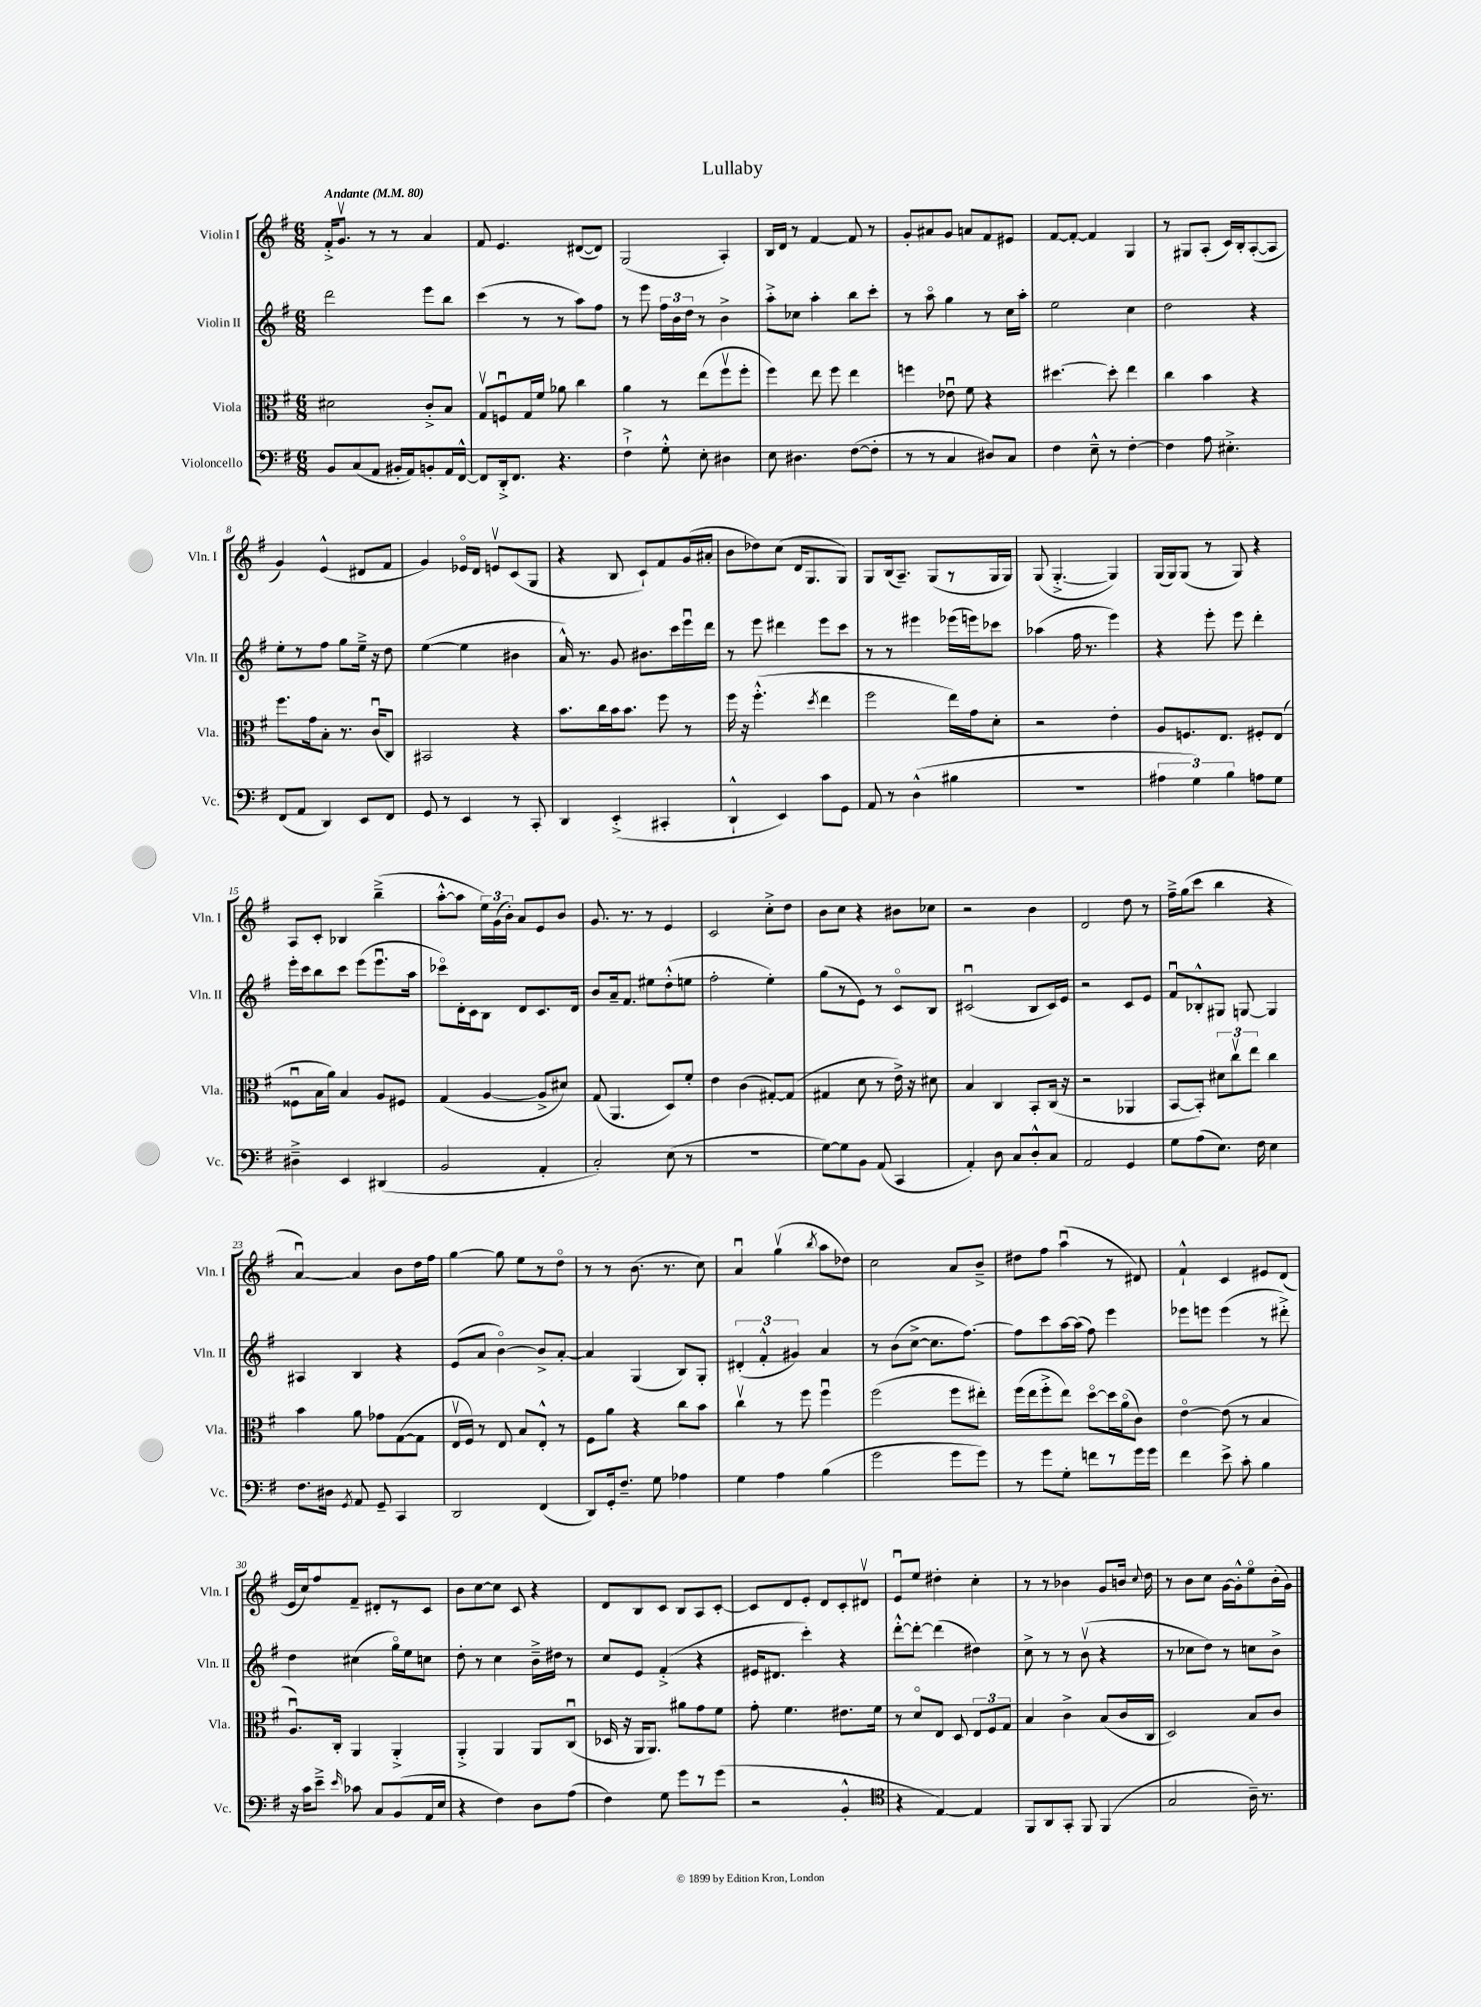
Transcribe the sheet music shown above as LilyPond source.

\header { title = "Lullaby" }
<<
\new StaffGroup <<
\new Staff = "s0" \with { instrumentName = "Violin I" shortInstrumentName = "Vln. I" } {
    \clef treble \key g \major \numericTimeSignature \time 6/8 \tempo "Andante" 4 = 80
    \autoBeamOff fis'16[-.-> g'8.]\upbow r8 r8 a'4 |
    fis'8 e'4. dis'8[~( dis'8]) |
    g2( a4-.) |
    b16[ d'16] r8 fis'4~ fis'8 r8 |
    g'8[-. ais'8 g'8] a'8[ fis'8 eis'8] |
    fis'8[~ fis'8]~-. fis'4 g4 |
    r8 gis8[ a8]-.( c'16[) b16-. a8~-.( a8] |
    g'4) e'4-^( dis'8[ fis'8] |
    g'4) ees'16[\flageolet d'16] e'8[\upbow c'8( g8] |
    r4 b8 c'8[-!) fis'8 g'16( ais'16]-. |
    b'8[ des''8) c''8]( d'16[ g8. g8]) |
    g8[ b16( a8.]--) g8[( r8 g16 g16]) |
    g8( g4.~-.-> g4) |
    g16[( g16) g8]( r8 g8) r4 |
    a8[ c'8]-. bes4 b''4--->( |
    a''8[~-.-^ a''8] \tuplet 3/2 { e''16[) g'16( b'16]-.) } a'8[ e'8 b'8] |
    g'8. r8. r8 e'4 |
    c'2 c''8[-.-> d''8] |
    b'8[ c''8] r4 bis'8[ ces''8] |
    r2 b'4 |
    d'2 d''8 r8 |
    fis''16[---> g''16( c'''8] b''4 r4 |
    a'4~\downbow) a'4 b'8[ d''16 fis''16] |
    g''4~ g''8 e''8[ r8 d''8]\flageolet |
    r8 r8 b'8.( r8. c''8) |
    a'4\downbow g''4\upbow( \acciaccatura { b''8 } a''8[ des''8]) |
    c''2 a'8[ b'8]---> |
    dis''8[ fis''8] a''4\downbow( r8 dis'8) |
    fis'4-!-^ c'4 eis'8[ d'8]( |
    e'16[ c''16) fis''8 fis'8]-- dis'8[-. r8 c'8] |
    b'8[ c''8~ c''8] c'8 r4 |
    d'8[ b8 c'8] b8[ a8 c'8]~-. |
    c'8[ d'8 e'8]-. d'8[ c'8-. dis'8]\upbow |
    e'8[\downbow e''8] dis''4-. c''4-. |
    r8 r8 bes'4 g'8[ b'16] \appoggiatura { c''8 } d''16 |
    r8 b'8[ c''8] g'16[~ g'16-.-^ e''8\flageolet b'16-.( g'16]) \bar "|." |
}
\new Staff = "s1" \with { instrumentName = "Violin II" shortInstrumentName = "Vln. II" } {
    \clef treble \key g \major \numericTimeSignature \time 6/8
    \autoBeamOff d'''2 e'''8[ b''8] |
    c'''4( r8 r8 a''8[) fis''8] |
    r8 e'''8 \tuplet 3/2 { fis''16[ b'16 d''16] } r8 b'4-> |
    a''8[-.-> ces''8] a''4-. b''8[ c'''8]-. |
    r8 a''8\flageolet g''4 r8 c''16[ a''16]-. |
    e''2 c''4 |
    d''2 r4 |
    e''8[-. r8 fis''8] g''8[ e''16]---> r16 d''8 |
    e''4~( e''4 bis'4 |
    a'16-^) r8. g'8 bis'8.[ c'''16 e'''16\downbow d'''16] |
    r8 e'''8 dis'''4 e'''8[ c'''8] |
    r8 r8 eis'''4 ees'''16[( e'''16) ces'''8] |
    aes''4( fis''16 r8. e'''4) |
    r4 e'''8-. e'''8 d'''4-. |
    e'''16[-. c'''16 b''8 c'''8] e'''8[( e'''8.\downbow a''16] |
    ces'''8[\flageolet) d'16-. c'16 b8] d'8[ c'8. d'16] |
    b'8[ a'16-- fis'8.] eis''8[ d''8-.-^( e''8] |
    fis''2-. e''4-.) |
    g''8[( r8 e'8]) r8 c'8[\flageolet b8] |
    cis'2\downbow( b8[ cis'16) e'16] |
    r2 c'8[ e'8] |
    fis'8[\downbow bes8-.-^ gis8] g8~ g4 |
    ais4 b4 r4 |
    e'8[( a'8] b'4~\flageolet) b'8[-> a'8]~-. |
    a'4 g4( b8[) g8]-. |
    \tuplet 3/2 { dis'4-.( fis'4-.-^ gis'4) } a'4 |
    r8 b'8[( c''8]~-> c''8.[ fis''8.]~) |
    fis''8[ c'''8 a''16~ a''16]( fis''8) e'''4 |
    ees'''8[ e'''8] e'''4( r8 dis'''8-.->) |
    d''4 cis''4( g''16[\flageolet) e''16 c''8] |
    d''8-. r8 c''4 b'16[---> dis''16] r8 |
    c''8[ e'8] fis'4-.->( r4 |
    eis'16[ dis'8.] c'''4-.) r4 |
    d'''8[~-.-^ d'''8]~-. d'''4( dis''4) |
    c''8-> r8 r8 b'8\upbow( r4 |
    r8 ces''8[ d''8]) r8 c''8[ b'8]-> \bar "|." |
}
\new Staff = "s2" \with { instrumentName = "Viola" shortInstrumentName = "Vla." } {
    \clef alto \key g \major \numericTimeSignature \time 6/8
    \autoBeamOff dis'2 c'8[-.-> b8] |
    g8[\upbow f8\downbow g16 fis'16] aes'8 c''4 |
    a'4 r8 e''8[( fis''8\upbow fis''8]-. |
    fis''4) e''8 fis''8 e''4 |
    f''4 ees'8\downbow fis'8 r4 |
    dis''4.~ dis''8-. e''4 |
    c''4 b'4 r4 |
    fis''8.[ g'16 b8]-. r8. c'16[\downbow( c8]) |
    bis,2 r4 |
    b'8.[ c''16 b'16 b'8.] fis''8 r8 |
    fis''16 r16 fis''4.-.-^( \acciaccatura { d''8 } e''4 |
    fis''2 e''16[) g'16 d'8]-. |
    r2 e'4-. |
    a8[ f8. e8.] fis8[-. e8]( |
    fisis8[\downbow b16 a'16]) b4 a8[ fis8] |
    g4( a4~ a8[-> dis'8]) |
    g8( a,4. d8[) fis'8]-. |
    e'4 c'4( gis8[~-.) gis8]( |
    gis4 d'8 r8 e'16->) r16 dis'8 |
    b4 c4 b,8[-. c16]( r16 |
    r2 aes,4 |
    b,8[~ b,8]-.) \tuplet 3/2 { dis'8[ c''8\upbow e''8] } c''4 |
    b'4 a'8 ges'8[ g8~( g8] |
    e16[\upbow fis16]) r8 e8 b8[ e8]-.-^ r8 |
    fis8[ a'8] r4 c''8[ b'8] |
    c''4\upbow r8 fis''8 fis''4\downbow |
    fis''2( fis''8[ eis''8]-.) |
    fis''16[( e''16 fis''8-.-> e''8]) d''8[~\flageolet d''16 a'16\flageolet( c'8]) |
    e'4~\flageolet e'8( r8 b4 |
    a8.[\downbow) c16]-. a,4 a,4-.-> |
    a,4-.-> a,4 a,8[ c8]\downbow( |
    des16 r16 a,16[ a,8.]) ais'8[ g'8 fis'8] |
    g'8-. fis'4. eis'8.[ fis'16] |
    r8 d'8[\flageolet e8] d8 \tuplet 3/2 { e8[ fis8 g8] } |
    b4 c'4-> b8[( c'16 c16] |
    d2) b8[ c'8] \bar "|." |
}
\new Staff = "s3" \with { instrumentName = "Violoncello" shortInstrumentName = "Vc." } {
    \clef bass \key g \major \numericTimeSignature \time 6/8
    \autoBeamOff b,8[ c8( a,8] bis,16[-. a,16) b,8-. a,16 fis,16]~-^ |
    fis,8[ d,16-.-> fis,8.] r4. |
    fis4-!-> g8-.-^ e8-. dis4 |
    e8 dis4. fis8[~( fis8]-. |
    r8 r8 c4 dis8[) c8] |
    fis4 e8---^ r8 fis4~-. |
    fis4 a8 eis4.-.-> |
    fis,8[( a,8] d,4) e,8[ fis,8] |
    g,8 r8 e,4 r8 c,8-. |
    d,4 e,4-.->( cis,4-. |
    d,4-!-^ e,4) c'8[ g,8] |
    a,8 r8 d4-^( bis4 |
    R2. |
    \tuplet 3/2 { ais4 g4) b4 } a8[ g8] |
    dis4---> e,4 dis,4( |
    b,2 a,4-. |
    c2-.) e8( r8 |
    R2. |
    g8[~) g8 b,8] a,8( c,4 |
    a,4-.) d8 c8[ d8-.-^ c8] |
    a,2 g,4 |
    g8[ a8( e8.]) fis16 e4 |
    fis8.[ dis16] \acciaccatura { g,8 } a,8 g,8-- c,4 |
    d,2 fis,4( |
    d,8[) g,16-. fis8.]-- g8 aes4 |
    g4 a4 b4( |
    g'2 g'8[ g'8]) |
    r8 g'8[ g8]-. f'8[ r8 g'16 g'16] |
    fis'4 e'8-> c'8-. b4 |
    r16 c'16[ e'8]---> \grace { e'16 } ces'8 c8[ b,8( a,16 e16] |
    r4 fis4) d8[ a8]( |
    fis4) g8 g'8[ r8 g'8]( |
    r2 b,4-.-^ |
    \clef tenor r4 e4~) e4 |
    fis,8[ a,8 g,8]-. fis,8 fis,4( |
    g2 a16--) r8. \bar "|." |
}
>>
>>
